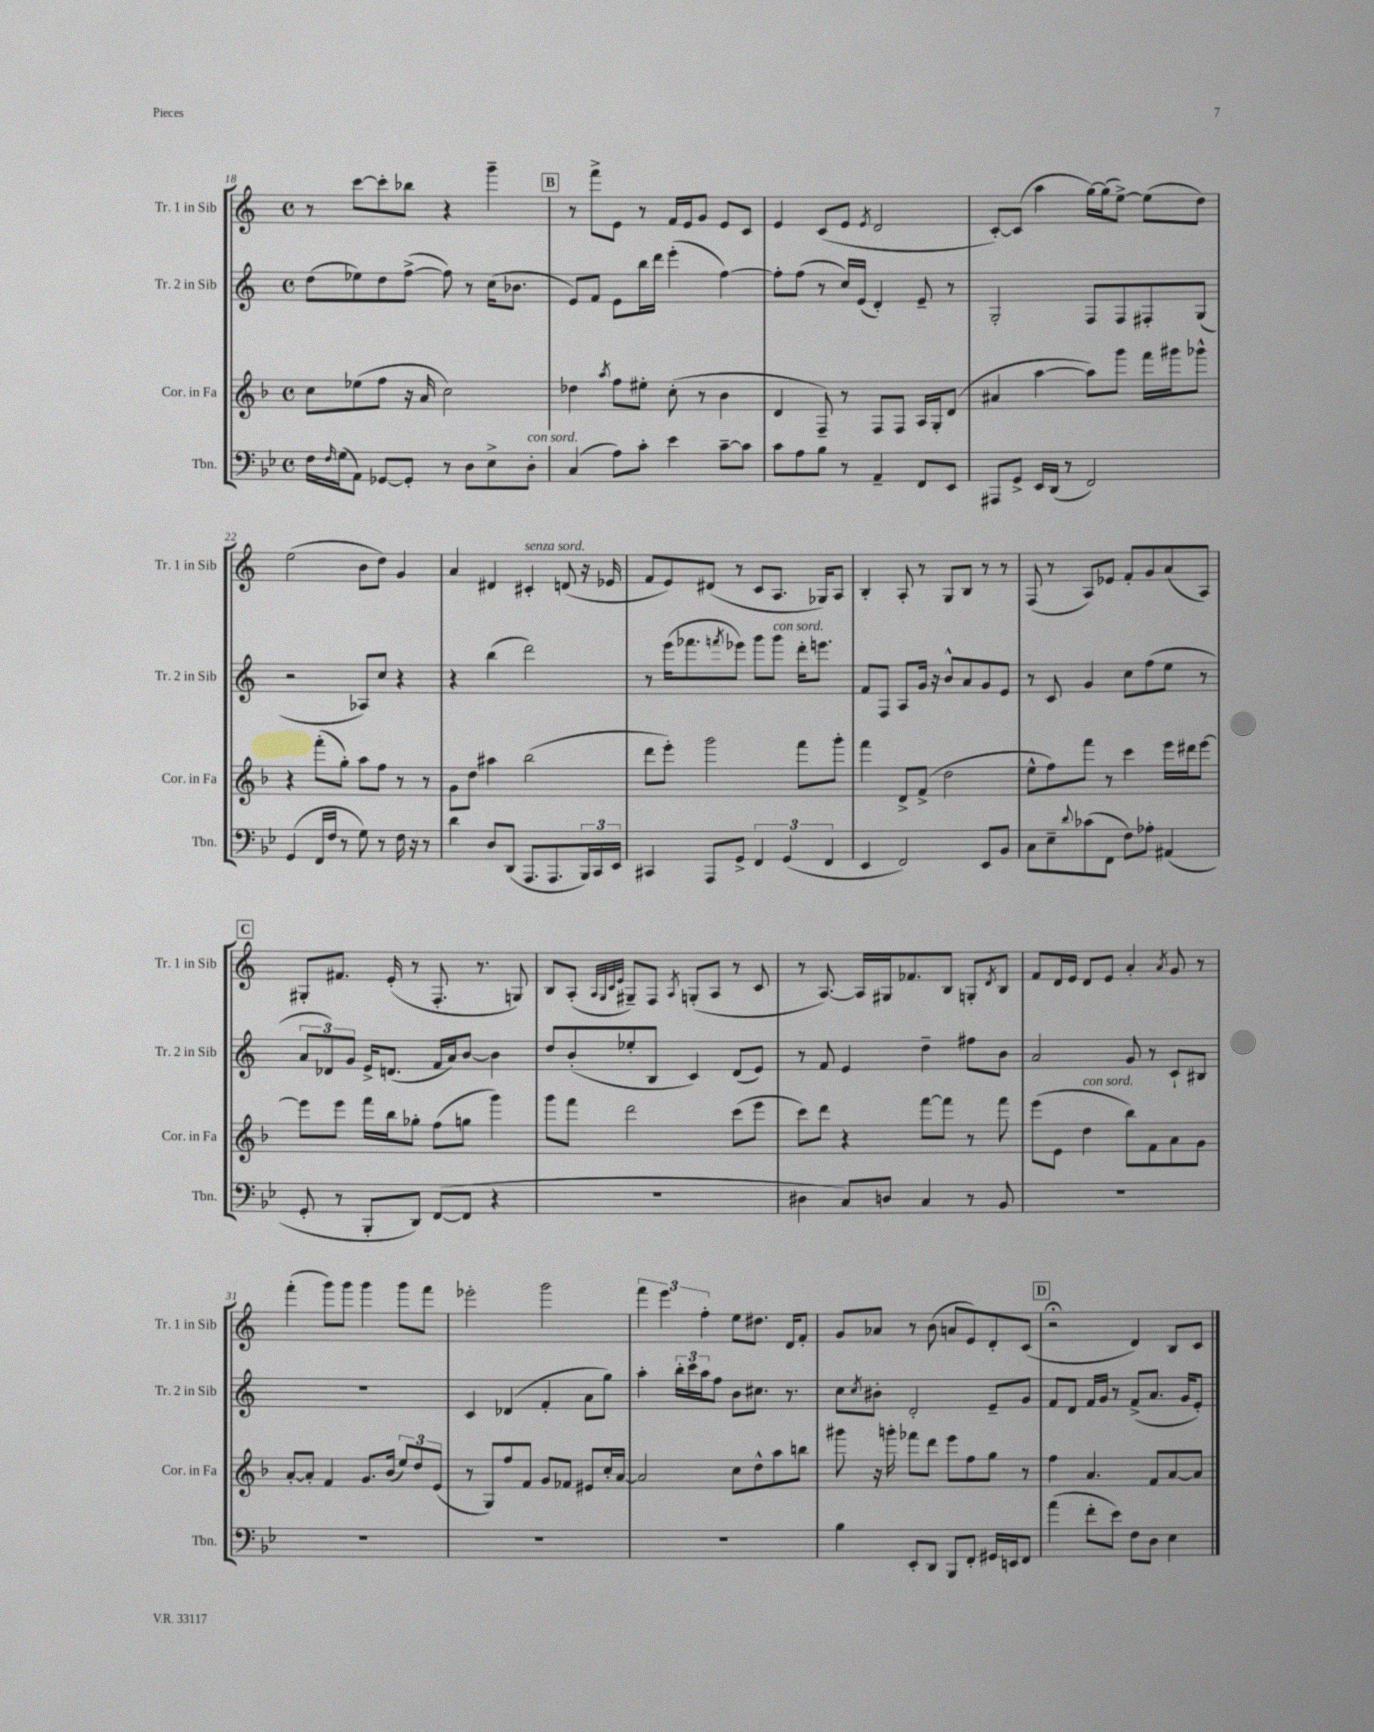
<<
\new StaffGroup <<
\new Staff = "s0" \with { instrumentName = "Tr. 1 in Sib" shortInstrumentName = "Tr. 1 in Sib" } {
    \clef treble \key c \major \defaultTimeSignature \time 4/4
    r8 c'''8~ c'''8-. bes''8 r4 g'''4-- |
    \mark \markup { \box "B" } r8 f'''8-> e'8 r8 f'16 e'16 g'8 e'8 c'8 |
    e'4 c'8( e'8 \acciaccatura { e'8 } d'2 |
    c'8~-.) c'8( a''4 g''16~) g''16( e''8~->) e''8( d''8) |
    e''2( b'8 d''8) g'4 |
    a'4 dis'4 cis'4-.^\markup { \italic "senza sord." } d'8( r16 ees'16 |
    f'8 e'8) dis'8( r8 c'8 a8. ges16) a8 |
    b4-. a8-. r8 g8 b8 r8 r8 |
    f8( r8 a8) ees'8 f'8-. g'8 a'8( a8) |
    \mark \markup { \box "C" } gis8-. fis'8. e'16-.( r8 f8.-. r8. g8) |
    b8 a8-.( \grace { a32 g32 c'32 e'32 } gis8--) f8 \acciaccatura { a8 } g8-.( a8 r8 c'8 |
    r8 a8.~) a16 gis16 fes'8. b8 g8-. \acciaccatura { d'8 } b8 |
    f'8 d'16 e'16 d'8 e'8 a'4-. \acciaccatura { a'8 } g'8 r8 |
    f'''4-.( g'''8) g'''8 g'''4 g'''8 f'''8 |
    ees'''2-. g'''2 |
    \tuplet 3/2 { f'''4 e'''4 f''4-. } e''8 dis''8. d'16 f'8-. |
    g'8 aes'8 r8 b'8( a'8 e'8) d'8-. c'8( |
    \mark \markup { \box "D" } r2\fermata d'4) b8 c'8 \bar "|." |
}
\new Staff = "s1" \with { instrumentName = "Tr. 2 in Sib" shortInstrumentName = "Tr. 2 in Sib" } {
    \clef treble \key c \major \defaultTimeSignature \time 4/4
    d''8( ees''8) d''8 f''8~->( f''8) r8 c''16( bes'8. |
    \mark \markup { \box "B" } e'8) f'8 e'8 b''16 d'''16 e'''4-.( f''4~) |
    f''8-. f''8( r8 c''16) e'16( d'4-.) e'8-- r8 |
    g2-. f8 f8 fis8-. g8( |
    r2 aes8) c''8 r4 |
    r4 b''4( d'''2) |
    r8 e'''16( fes'''8. \acciaccatura { f'''8 } ees'''8) g'''8 g'''8^\markup { \italic "con sord." } d'''16-. e'''8. |
    f'8 f8 a8 g'16 r16 b'8-^ a'8 g'8 e'8 |
    r8 c'8 g'4 c''8 f''8( e''8 r8 |
    \mark \markup { \box "C" } \tuplet 3/2 { a'8 des'8) g'8 } e'16-> d'8.( f'16 a'16) b'8~ b'4 |
    d''8 b'8-.( ees''8-. b8 c'4) d'8( e'8) |
    r8 f'8 e'4 d''4-- fis''8 b'8 |
    a'2 g'8 r8 c'8-! bis8 |
    R1 |
    c'4 des'4( f'4-. a'8 g''8) |
    a''4-. \tuplet 3/2 { b''16-. c'''16 a''16 } f''8 b'8 cis''8. r8. |
    c''8 \acciaccatura { c''8 } bis'8-. d'2-. e'8-- g'8 |
    \mark \markup { \box "D" } f'8 d'8 f'16 g'16 r8 f'8->( a'8. g'16 e'8-.) \bar "|." |
}
\new Staff = "s2" \with { instrumentName = "Cor. in Fa" shortInstrumentName = "Cor. in Fa" } {
    \clef treble \key f \major \defaultTimeSignature \time 4/4
    c''8 ees''8( f''8 r16 a'16 c''2) |
    \mark \markup { \box "B" } des''4 \acciaccatura { a''8 } f''8 eis''8-. c''8-.( r8 bes'4 |
    d'4 f8--) r8 f8 f8 a16 g16-. d'8( |
    ais'4 a''4~ a''8) g'''8 f'''16 gis'''16 ges'''8-^ |
    r4 f'''8-.( g''8-.) a''8 f''8 r8 r8 |
    g'8 d''8 ais''4 bes''2( |
    d'''8 e'''8-.) g'''2 f'''8 g'''8-. |
    f'''4 d'8-> f'8->( d''2 |
    e''8-^ f''8) f'''8 r8 c'''4 e'''16 dis'''16 e'''8~ |
    \mark \markup { \box "C" } e'''8 e'''8 f'''16 bes''16 ges''8-. f''8( g''8 g'''4) |
    g'''8 f'''8 d'''2 c'''8( e'''8 |
    c'''8) d'''8 r4 f'''8~ f'''8 r8 f'''8 |
    e'''8( e'8 d''4^\markup { \italic "con sord." } bes''8) f'8 a'8 g'8 |
    a'8~-. a'8-. f'4 g'8. bes'16( \tuplet 3/2 { e''8) d''8 e'8( } |
    r8 g8) f''8 f'8 g'8 fes'8 eis'8 c''16-. a'16~ |
    a'2 c''8 d''8-^ a''8 b''8 |
    gis'''8 r16 g'''16-. fes'''8 d'''8 e'''8 f''8 g''8 r8 |
    \mark \markup { \box "D" } f''4 a'4. f'8 a'8~ a'8 \bar "|." |
}
\new Staff = "s3" \with { instrumentName = "Tbn." shortInstrumentName = "Tbn." } {
    \clef bass \key bes \major \defaultTimeSignature \time 4/4
    f16 \grace { f16 } g16( a,8) ges,8~ ges,8-. r8 d8 ees8-> d8-.^\markup { \italic "con sord." } |
    \mark \markup { \box "B" } c4( a8) c'8-. ees'4 c'8~-- c'8 |
    c'8 a8 bes8 r8 a,4-- f,8 ees,8 |
    ais,,8 g,8-> ees,16 d,16( r8 f,2) |
    g,4( f,16 f16 r8 g8) r8 f16 r16 r8 |
    d'4 d8 d,8( a,,8. a,,8. \tuplet 3/2 { bes,,16) c,16 ees,16 } |
    cis,4 a,,8 g,8-> \tuplet 3/2 { f,4 g,4( f,4 } |
    ees,4 f,2) ees,8 bes,8 |
    c8 ees8-- \appoggiatura { d'8 } ces'8( f,8 f8) aes8-. ais,4( |
    \mark \markup { \box "C" } g,8-. r8 bes,,8-. d,8) f,8~( f,8 r4 |
    R1 |
    dis4 c8) d8 c4 r8 bes,8 |
    R1 |
    R1 |
    R1 |
    R1 |
    bes4 ees,8-. d,8 bes,,8 f,8-. gis,16 e,16 f,8 |
    \mark \markup { \box "D" } a'4( f'8-. ees'8) f8 d8 ees4 \bar "|." |
}
>>
>>
\layout { \context { \Score currentBarNumber = #18 } }
